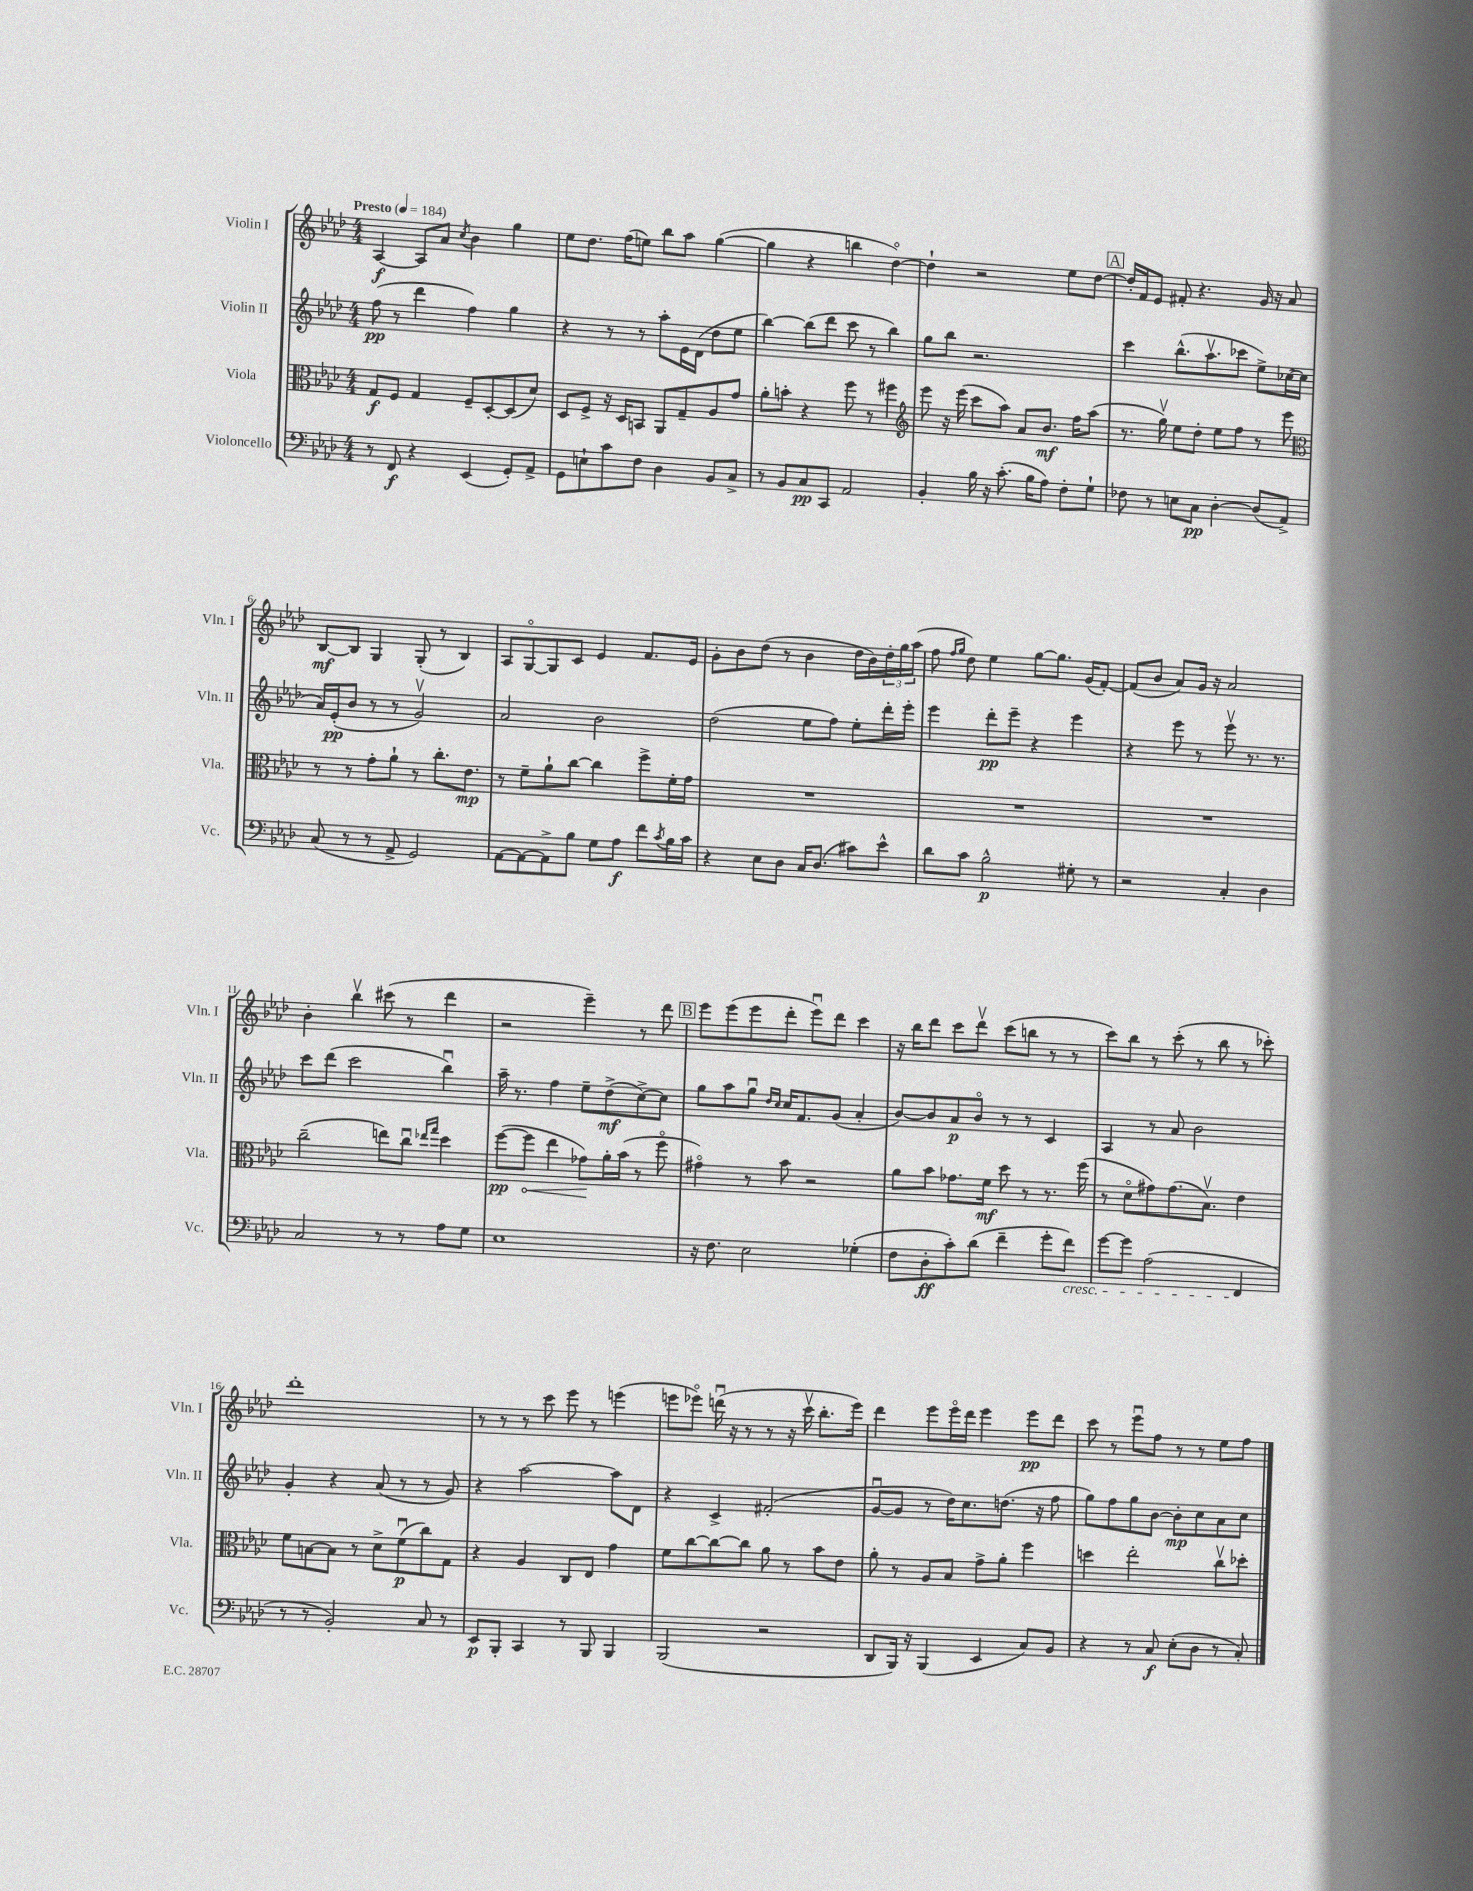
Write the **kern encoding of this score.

**kern	**dynam	**kern	**dynam	**kern	**dynam	**kern	**dynam
*part4	*part4	*part3	*part3	*part2	*part2	*part1	*part1
*staff4	*staff4	*staff3	*staff3	*staff2	*staff2	*staff1	*staff1
*I"Violoncello	*	*I"Viola	*	*I"Violin II	*	*I"Violin I	*
*I'Vc.	*	*I'Vla.	*	*I'Vln. II	*	*I'Vln. I	*
*clefF4	*	*clefC3	*	*clefG2	*	*clefG2	*
*k[b-e-a-d-]	*	*k[b-e-a-d-]	*	*k[b-e-a-d-]	*	*k[b-e-a-d-]	*
*M4/4	*	*M4/4	*	*M4/4	*	*M4/4	*
*MM184	*	*MM184	*	*MM184	*	*MM184	*
=1	=1	=1	=1	=1	=1	=1	=1
!	!	!	!	!	!	!LO:TX:a:B:t=Presto	!
8r	.	8G/L	f	(8ff\	pp	[4A-/	f
8FF/	f	8F/J	.	8r	.	.	.
4r	.	4G/	.	4ddd-\	.	8A-/L]	.
.	.	.	.	.	.	8a-/J	.
.	.	.	.	.	.	8qcc/	.
(4EE-/	.	8F~/L	.	4ff\)	.	4b-\	.
.	.	[8D-'/	.	.	.	.	.
8GG'/L)	.	(8D-/]	.	4gg\	.	4gg\	.
8AA-^/J	.	8d-/J)	.	.	.	.	.
=2	=2	=2	=2	=2	=2	=2	=2
8GG\L	.	8D-/L	.	4r	.	8ee-\L	.
8En`\	.	8F^/J	.	.	.	8.dd-\J	.
8c\	.	16r	.	8r	.	.	.
.	.	16D-/KL	.	.	.	(16ff\KL	.
8F\J	.	8BBn/J	.	8r	.	8een\J)	.
4D-\	.	8AA-/L	.	8aa-'\L	.	8bb-\L	.
.	.	8G~/	.	16e-\L	.	8aa-\J	.
.	.	.	.	(16d-\JJ	.	.	.
8BB-/L	.	8A-/	.	8dd-\L	.	([4gg\	.
8C^/J	.	8g/J	.	8ee-\J	.	.	.
=3	=3	=3	=3	=3	=3	=3	=3
8r	.	8a-'\L	.	[4bb-\)	.	4gg\]	.
8BB-/L	.	8bn'\J	.	.	.	.	.
8C/	pp	4r	.	(8bb-\L]	.	4r	.
8CC/J	.	.	.	8ddd-\J	.	.	.
2AA-/	.	8ff\	.	8ccc\	.	4bbn\	.
.	.	8r	.	8r	.	.	.
.	.	4ff#X\	.	4bb-\)	.	[4dd-\)	.
=4	=4	=4	=4	=4	=4	=4	=4
*	*	*clefG2	*	*	*	*	*
4BB-'/	.	8eee-\	.	8gg\L	.	4dd-`\]	.
.	.	16r	.	8bb-\J	.	.	.
.	.	(16eee-\	.	.	.	.	.
16B-\	.	8ccc\L	.	2.r	.	2r	.
16r	.	.	.	.	.	.	.
(8.c'\	.	8aa-\J)	.	.	.	.	.
.	.	8a-/L	.	.	.	.	.
16B-\KL	.	.	.	.	.	.	.
8A-\J)	.	8.b-/J	mf	.	.	.	.
8F'\L	.	.	.	.	.	8ee-\L	.
.	.	16ff\KL	.	.	.	.	.
8G`\J	.	(8aa-\J	.	.	.	[8dd-\J	.
!!LO:REH:place=s1:t=A
=5	=5	=5	=5	=5	=5	=5	=5
8F-X\	.	8.r	.	4ccc\	.	16dd-'/LL]	.
.	.	.	.	.	.	16f/J	.
8r	.	.	.	.	.	8e-/J	.
.	.	16ggv\)	.	.	.	.	.
8En\L	.	8ee-\L	.	(8.bb-^^\L	.	8f#X'/	.
8C\J	pp	8dd-'\J	.	.	.	4.r	.
.	.	.	.	8.aa-v\	.	.	.
[4D-'\	.	8ee-\L	.	.	.	.	.
.	.	8ff\J	.	8ccc-X\J	.	.	.
(8D-/L]	.	8r	.	8ee-^\L)	.	16g/	.
.	.	.	.	.	.	16r	.
8AA-^/J)	.	8eee-\	.	([16cc-X\L	.	8a-/	.
.	.	.	.	16cc-\JJ]	.	.	.
!!LO:LB:g=z
=6	=6	=6	=6	=6	=6	=6	=6
*	*	*clefC3	*	*	*	*	*
(8C/	.	8r	.	16a-/LL)	.	[8B-/L	mf
.	.	.	.	(16e-'/J	pp	.	.
8r	.	8r	.	8b-/J	.	8B-/J]	.
8r	.	8g'\L	.	8r	.	4G/	.
8AA-^/	.	8a-`\J	.	8r	.	.	.
2GG/)	.	8r	.	2gv/)	.	(8G'/	.
.	.	8.cc'\L	.	.	.	8r	.
.	.	.	.	.	.	4B-/)	.
.	.	8.e-\J	mp	.	.	.	.
=7	=7	=7	=7	=7	=7	=7	=7
[8AA-\L	.	8r	.	2a-/	.	8A-/L	.
8AA-\_	.	8f~\L	.	.	.	[8G/	.
8AA-^\]	.	8a-`\	.	.	.	8G/]	.
8B-\J	.	[8cc\J	.	.	.	8c/J	.
8G\L	.	4cc\]	.	2b-\	.	4e-/	.
8A-\J	f	.	.	.	.	.	.
8f\L	.	8ff^\L	.	.	.	8.f/L	.
8qc/	.	.	.	.	.	.	.
16B-\L	.	16f'\L	.	.	.	.	.
16c\JJ	.	16g\JJ	.	.	.	16e-/Jk	.
=8	=8	=8	=8	=8	=8	=8	=8
4r	.	1r	.	(2dd-\	.	8g'\L	.
.	.	.	.	.	.	8b-\	.
8E-\L	.	.	.	.	.	(8dd-\J	.
8D-\J	.	.	.	.	.	8r	.
16C/KL	.	.	.	8ee-\L	.	4b-\	.
(8.D-/J	.	.	.	.	.	.	.
.	.	.	.	8ff\J)	.	.	.
8c#X\L)	.	.	.	8ee-'\L	.	16dd-\LL	.
.	.	.	.	.	.	16b-\)	.
8e-^^\J	.	.	.	16ddd-'\L	.	24dd-'\	.
.	.	.	.	.	.	24gg\	.
.	.	.	.	16eee-'\JJ	.	.	.
.	.	.	.	.	.	(24aa-\JJ	.
=9	=9	=9	=9	=9	=9	=9	=9
8d-\L	.	1r	.	4eee-\	.	8ff\	.
.	.	.	.	.	.	16qqff/LL	.
.	.	.	.	.	.	16qqgg/JJ	.
8c\J	.	.	.	.	.	8dd-\)	.
2B-^^\	p	.	.	8ddd-'\L	pp	4ee-\	.
.	.	.	.	8eee-~\J	.	.	.
.	.	.	.	4r	.	[8gg\L	.
.	.	.	.	.	.	8.gg\J]	.
8G#X'\	.	.	.	4eee-\	.	.	.
.	.	.	.	.	.	(16g/KL	.
8r	.	.	.	.	.	[8f'/J)	.
=10	=10	=10	=10	=10	=10	=10	=10
2r	.	1r	.	4r	.	(8f/L]	.
.	.	.	.	.	.	8b-/J	.
.	.	.	.	8eee-\	.	8a-/L)	.
.	.	.	.	8r	.	16g/Jk	.
.	.	.	.	.	.	16r	.
4C'/	.	.	.	8eee-v\	.	2a-/	.
.	.	.	.	8.r	.	.	.
4D-\	.	.	.	.	.	.	.
.	.	.	.	8.r	.	.	.
!!LO:LB:g=z
=11	=11	=11	=11	=11	=11	=11	=11
2C/	.	(2cc~\	.	8ccc\L	.	4b-'\	.
.	.	.	.	(8ddd-\J	.	.	.
.	.	.	.	2ccc\	.	4bb-v\	.
8r	.	8een\L)	.	.	.	(8ccc#X\	.
8r	.	8ccu\J	.	.	.	8r	.
.	.	16qqee-X/LL	.	.	.	.	.
.	.	16qqgg/JJ	.	.	.	.	.
8A-\L	.	4dd-\	.	4bb-u\)	.	4ddd-\	.
8G\J	.	.	.	.	.	.	.
=12	=12	=12	=12	=12	=12	=12	=12
1E-	.	([8ff\L	pp	16aa-~\	.	2r	.
.	.	.	.	8.r	.	.	.
!	!	!	!LO:HP:b	!	!	!	!
.	.	8ff\J]	<	.	.	.	.
.	.	4ee-\	.	4ff\	.	.	.
.	.	8g-X\L)	.	8ee-~\L	.	4eee-~\)	.
.	.	16a-'\L	[	(8dd-^\	mf	.	.
.	.	(16b-\JJ	.	.	.	.	.
.	.	8r	.	[8cc^\)	.	8r	.
.	.	8ff\	.	8cc\J]	.	8ddd-\	.
!!LO:REH:place=s1:t=B
=13	=13	=13	=13	=13	=13	=13	=13
16r	.	4g#X\)	.	8gg\L	.	8eee-\L	.
8.F\	.	.	.	.	.	.	.
.	.	.	.	8aa-\	.	(8eee-\	.
2E-\	.	8r	.	8ggu\J	.	8eee-\	.
.	.	.	.	16qqdd-/LL	.	.	.
.	.	.	.	16qqcc/JJ	.	.	.
.	.	8b-\	.	16cc/KL	.	8ddd-'\J	.
.	.	.	.	8.f/	.	.	.
.	.	2r	.	.	.	8eee-u\L)	.
.	.	.	.	(8g/J	.	8ddd-\J	.
(4G-X'\	.	.	.	4a-'/	.	4ccc\	.
=14	=14	=14	=14	=14	=14	=14	=14
8F\L	.	8a-\L	.	[8b-/L)	.	16r	.
.	.	.	.	.	.	16bb-\KL	.
8D-'\	ff	8b-\J	.	8b-/]	.	8ddd-\J	.
8c'\)	.	8.g-X\L	.	8a-/	p	8ccc\L	.
(8d-\J	.	.	.	8b-/J	.	8ddd-v\J	.
.	.	16f\Jk	mf	.	.	.	.
4f~\	.	8dd-\	.	8r	.	(8ccc\L	.
.	.	8r	.	8r	.	8bbn\J	.
8g'\L	.	8.r	.	4c/	.	8r	.
!LO:TX:b:i:t=cresc.	!	!	!	!	!	!	!
8f\J)	.	.	.	.	.	8r	.
.	.	(16ff\	.	.	.	.	.
=15	=15	=15	=15	=15	=15	=15	=15
[8g\L	.	8r	.	4A-/	.	8ccc\L)	.
8g\J]	.	8d-\L	.	.	.	8bb-\J	.
(2A-\	.	8g#X\)	.	8r	.	8r	.
.	.	(8.g#\	.	8a-/	.	(8ccc'\	.
.	.	.	.	2b-\	.	8r	.
.	.	8.B-v\J)	.	.	.	.	.
.	.	.	.	.	.	8bb-\	.
4FF/	.	4e-\	.	.	.	8r	.
.	.	.	.	.	.	8ccc-X'\)	.
!!LO:LB:g=z
=16	=16	=16	=16	=16	=16	=16	=16
8r	.	8f\L	.	4g'/	.	1ddd-'	.
8r	.	[8Bn\	.	.	.	.	.
2BB-'/)	.	8B\J]	.	4r	.	.	.
.	.	8r	.	.	.	.	.
.	.	8d-^\L	.	(8a-/	.	.	.
.	.	(8fu\	p	8r	.	.	.
8C/	.	8cc\)	.	8r	.	.	.
8r	.	8G\J	.	8g/)	.	.	.
=17	=17	=17	=17	=17	=17	=17	=17
8EE-/L	p	4r	.	4r	.	8r	.
8BBB-'/J	.	.	.	.	.	8r	.
4CC/	.	4A-/	.	[2aa-\	.	8r	.
.	.	.	.	.	.	8ccc\	.
8r	.	8C/L	.	.	.	8eee-\	.
8BBB-/	.	8E-/J	.	.	.	8r	.
4BBB-/	.	4g\	.	8aa-\L]	.	(4eeen\	.
.	.	.	.	8d-\J	.	.	.
=18	=18	=18	=18	=18	=18	=18	=18
(2BBB-/	.	8f\L	.	4r	.	8eeen\L	.
.	.	[8cc\	.	.	.	8eee-X\J)	.
.	.	8cc\_	.	4c^/	.	(16dddnu\	.
.	.	.	.	.	.	16r	.
.	.	8cc\J]	.	.	.	8r	.
2r	.	8a-\	.	(2f#X'/	.	8r	.
.	.	8r	.	.	.	16r	.
.	.	.	.	.	.	16cccv\	.
.	.	8b-\L	.	.	.	8.bb-'\L	.
.	.	8e-\J	.	.	.	.	.
.	.	.	.	.	.	16eee-\Jk)	.
=19	=19	=19	=19	=19	=19	=19	=19
8DD-/L	.	8a-'\	.	[8gu/L	.	4ddd-\	.
16BBB-/Jk)	.	8r	.	8g/J]	.	.	.
16r	.	.	.	.	.	.	.
(4BBB-/	.	8A-/L	.	8r	.	8eee-\L	.
.	.	8B-/J	.	16dd-\KL)	.	16eee-\L	.
.	.	.	.	8.cc\	.	16ddd-\JJ	.
4EE-/	.	8g^\L	.	.	.	4eee-\	.
.	.	8a-'\J	.	(8.ddn\J	.	.	.
8C/L)	.	4ff\	.	.	.	8eee-\L	pp
.	.	.	.	16r	.	.	.
8BB-/J	.	.	.	8ff\	.	8ddd-\J	.
=20	=20	=20	=20	=20	=20	=20	=20
4r	.	4ddn\	.	8gg\L)	.	8ccc\	.
.	.	.	.	8ff\	.	8r	.
8r	.	2ee-'\	.	8gg\	.	8eee-u\L	.
8C/	f	.	.	[8b-\J	.	8ff\J	.
(8E-'\L	.	.	.	8b-'\L]	mp	8r	.
8D-\J	.	.	.	8cc\	.	8r	.
8r	.	8ccv\L	.	8a-\	.	8ee-\L	.
8C'/)	.	8dd-X'\J	.	8cc\J	.	8ff\J	.
==	==	==	==	==	==	==	==
*-	*-	*-	*-	*-	*-	*-	*-
